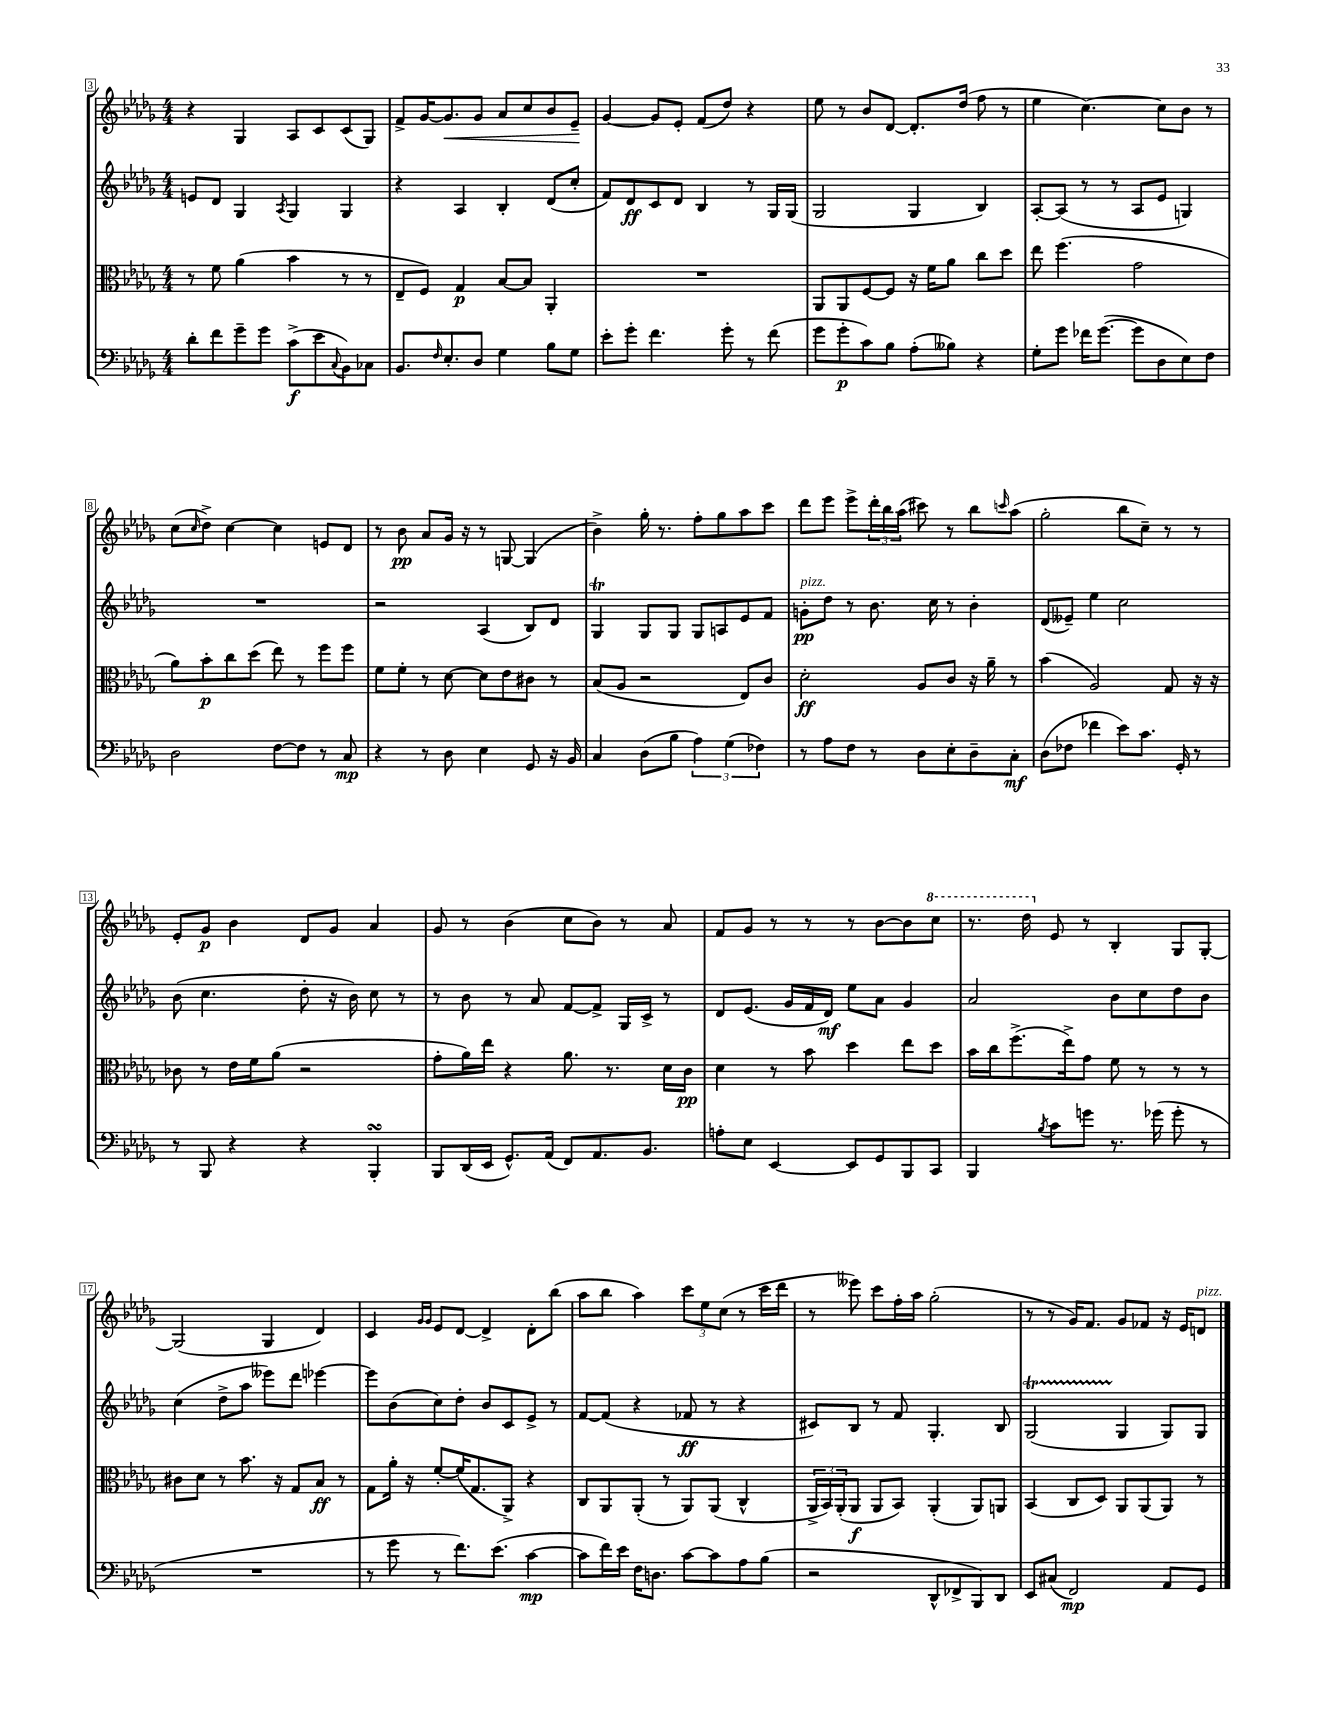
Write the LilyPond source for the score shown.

<<
\new StaffGroup <<
\new Staff = "s0" {
    \clef treble \key des \major \numericTimeSignature \time 4/4
    r4 ges4 aes8 c'8 c'8( ges8) |
    f'8-> ges'16~ ges'8.\< ges'8 aes'8 c''8 bes'8 ees'8--\! |
    ges'4~ ges'8 ees'8-. f'8( des''8) r4 |
    ees''8 r8 bes'8 des'8~ des'8.-. des''16( f''8 r8 |
    ees''4 c''4.~) c''8 bes'8 r8 |
    c''8( \grace { c''16 } des''8->) c''4~ c''4 e'8 des'8 |
    r8 bes'8\pp aes'8 ges'16 r16 r8 g8~ g4( |
    bes'4->) ges''16-. r8. f''8-. ges''8 aes''8 c'''8 |
    des'''8 ees'''8 ees'''8-> \tuplet 3/2 { des'''16-. bes''16 aes''16( } cis'''8) r8 bes''8 \grace { c'''16 } aes''8( |
    ges''2-. bes''8 c''8--) r8 r8 |
    ees'8-. ges'8\p bes'4 des'8 ges'8 aes'4 |
    ges'8 r8 bes'4( c''8 bes'8) r8 aes'8 |
    f'8 ges'8 r8 r8 r8 bes'8~ bes'8 \ottava #1 c'''8 |
    r8. des'''16 \ottava #0 ees'8 r8 bes4-. ges8 ges8~-. |
    ges2( ges4 des'4) |
    c'4 \grace { ges'16 ges'16 } ees'8 des'8~ des'4-> des'8-. bes''8( |
    aes''8 bes''8 aes''4) \tuplet 3/2 { c'''8 ees''8 c''8( } r8 c'''16 des'''16 |
    r8 eeses'''8) c'''8 f''16-. aes''16 ges''2-.( |
    r8 r8 ges'16) f'8. ges'8 fes'8 r16 ees'16 d'8^\markup { \italic "pizz." } \bar "|." |
}
\new Staff = "s1" {
    \clef treble \key des \major \numericTimeSignature \time 4/4
    e'8 des'8 ges4 \acciaccatura { aes8 } ges4 ges4 |
    r4 aes4 bes4-. des'8( c''8-. |
    f'8) des'8\ff c'8 des'8 bes4 r8 ges16 ges16( |
    ges2 ges4 bes4) |
    aes8~-. aes8( r8 r8 aes8 ees'8 g4) |
    R1 |
    r2 aes4( bes8) des'8 |
    ges4\trill ges8 ges8 ges8 a8 ees'8 f'8 |
    g'8-.\pp^\markup { \italic "pizz." } des''8 r8 bes'8. c''16 r8 bes'4-. |
    des'8( eeses'8--) ees''4 c''2 |
    bes'8( c''4. des''8-. r16 bes'16) c''8 r8 |
    r8 bes'8 r8 aes'8 f'8~ f'8-> ges16 c'16-> r8 |
    des'8 ees'8.( ges'16 f'16 des'16\mf) ees''8 aes'8 ges'4 |
    aes'2 bes'8 c''8 des''8 bes'8 |
    c''4( des''8-> aes''8 eeses'''8) des'''8 ees'''4~ |
    ees'''8 bes'8( c''8) des''8-. bes'8 c'8 ees'8-> r8 |
    f'8~ f'8( r4 fes'8\ff r8 r4 |
    cis'8) bes8 r8 f'8 ges4.-. bes8 |
    ges2\startTrillSpan( ges4\stopTrillSpan ges8) ges8 \bar "|." |
}
\new Staff = "s2" {
    \clef alto \key des \major \numericTimeSignature \time 4/4
    r8 f'8 aes'4( bes'4 r8 r8 |
    ees8-- f8) ges4\p bes8~ bes8 aes,4-. |
    R1 |
    aes,8 aes,8 f8~ f8 r16 f'16 aes'8 c''8 des''8 |
    ees''8 f''4.( ges'2 |
    aes'8) bes'8-.\p c''8 des''8( ees''8) r8 f''8 f''8 |
    f'8 f'8-. r8 des'8~ des'8 ees'8 cis'8 r8 |
    bes8( aes8 r2 ees8) c'8 |
    des'2-.\ff aes8 c'8 r16 aes'16-- r8 |
    bes'4( aes2) ges8 r16 r16 |
    ces'8 r8 ees'16 f'16 aes'8( r2 |
    ges'8-. aes'16) ees''16 r4 aes'8. r8. des'16 c'16\pp |
    des'4 r8 bes'8 des''4 ees''8 des''8 |
    bes'16 c''16 f''8.->( ees''16->) ges'8 f'8 r8 r8 r8 |
    cis'8 des'8 r8 bes'8. r16 ges8 bes8\ff r8 |
    ges8 aes'16-. r16 f'8~-. f'16( ges8. aes,8->) r4 |
    c8 aes,8 aes,8-.( r8 aes,8) aes,8( c4-^ |
    \tuplet 3/2 { aes,16-> bes,16) aes,16-.( } aes,8\f aes,8 bes,8) aes,4-.( aes,8) a,8 |
    bes,4( c8 des8) aes,8 aes,8( aes,8) r8 \bar "|." |
}
\new Staff = "s3" {
    \clef bass \key des \major \numericTimeSignature \time 4/4
    des'8-. f'8 ges'8-- ges'8 c'8->\f( ees'8 \appoggiatura { c8 } bes,8) ces8 |
    bes,8. \grace { f16 } ees8.-. des8 ges4 bes8 ges8 |
    ees'8-. ges'8-. f'4. ges'8-. r8 f'8( |
    ges'8 ges'8-.\p c'8) bes8 aes8-.( beses8) r4 |
    ges8-. ges'8 fes'16 ges'8.~( ges'8 des8 ees8) f8 |
    des2 f8~ f8 r8 c8\mp |
    r4 r8 des8 ees4 ges,8 r16 bes,16 |
    c4 des8( bes8 \tuplet 3/2 { aes4) ges4( fes4) } |
    r8 aes8 f8 r8 des8 ees8-. des8-- c8-.\mf |
    des8( fes8 fes'4 ees'8) c'8. ges,16-. r8 |
    r8 bes,,8 r4 r4 bes,,4-.\turn |
    bes,,8 des,16( ees,16 ges,8.-^) aes,16( f,8) aes,8. bes,8. |
    a8-. ees8 ees,4~ ees,8 ges,8 bes,,8 c,8 |
    bes,,4 \acciaccatura { bes8 } c'8 g'8 r8. ges'16( ges'8-. r8 |
    R1 |
    r8 ges'8 r8 f'8.) ees'8.( c'4~\mp |
    c'8 f'16) ees'16 f16 d8. c'8~ c'8 aes8 bes8( |
    r2 des,8-^ fes,8-> bes,,8) des,8 |
    ees,8 cis8( f,2\mp) aes,8 ges,8 \bar "|." |
}
>>
>>
\layout { \context { \Score currentBarNumber = #3 \override BarNumber.stencil = #(make-stencil-boxer 0.1 0.3 ly:text-interface::print) } }
